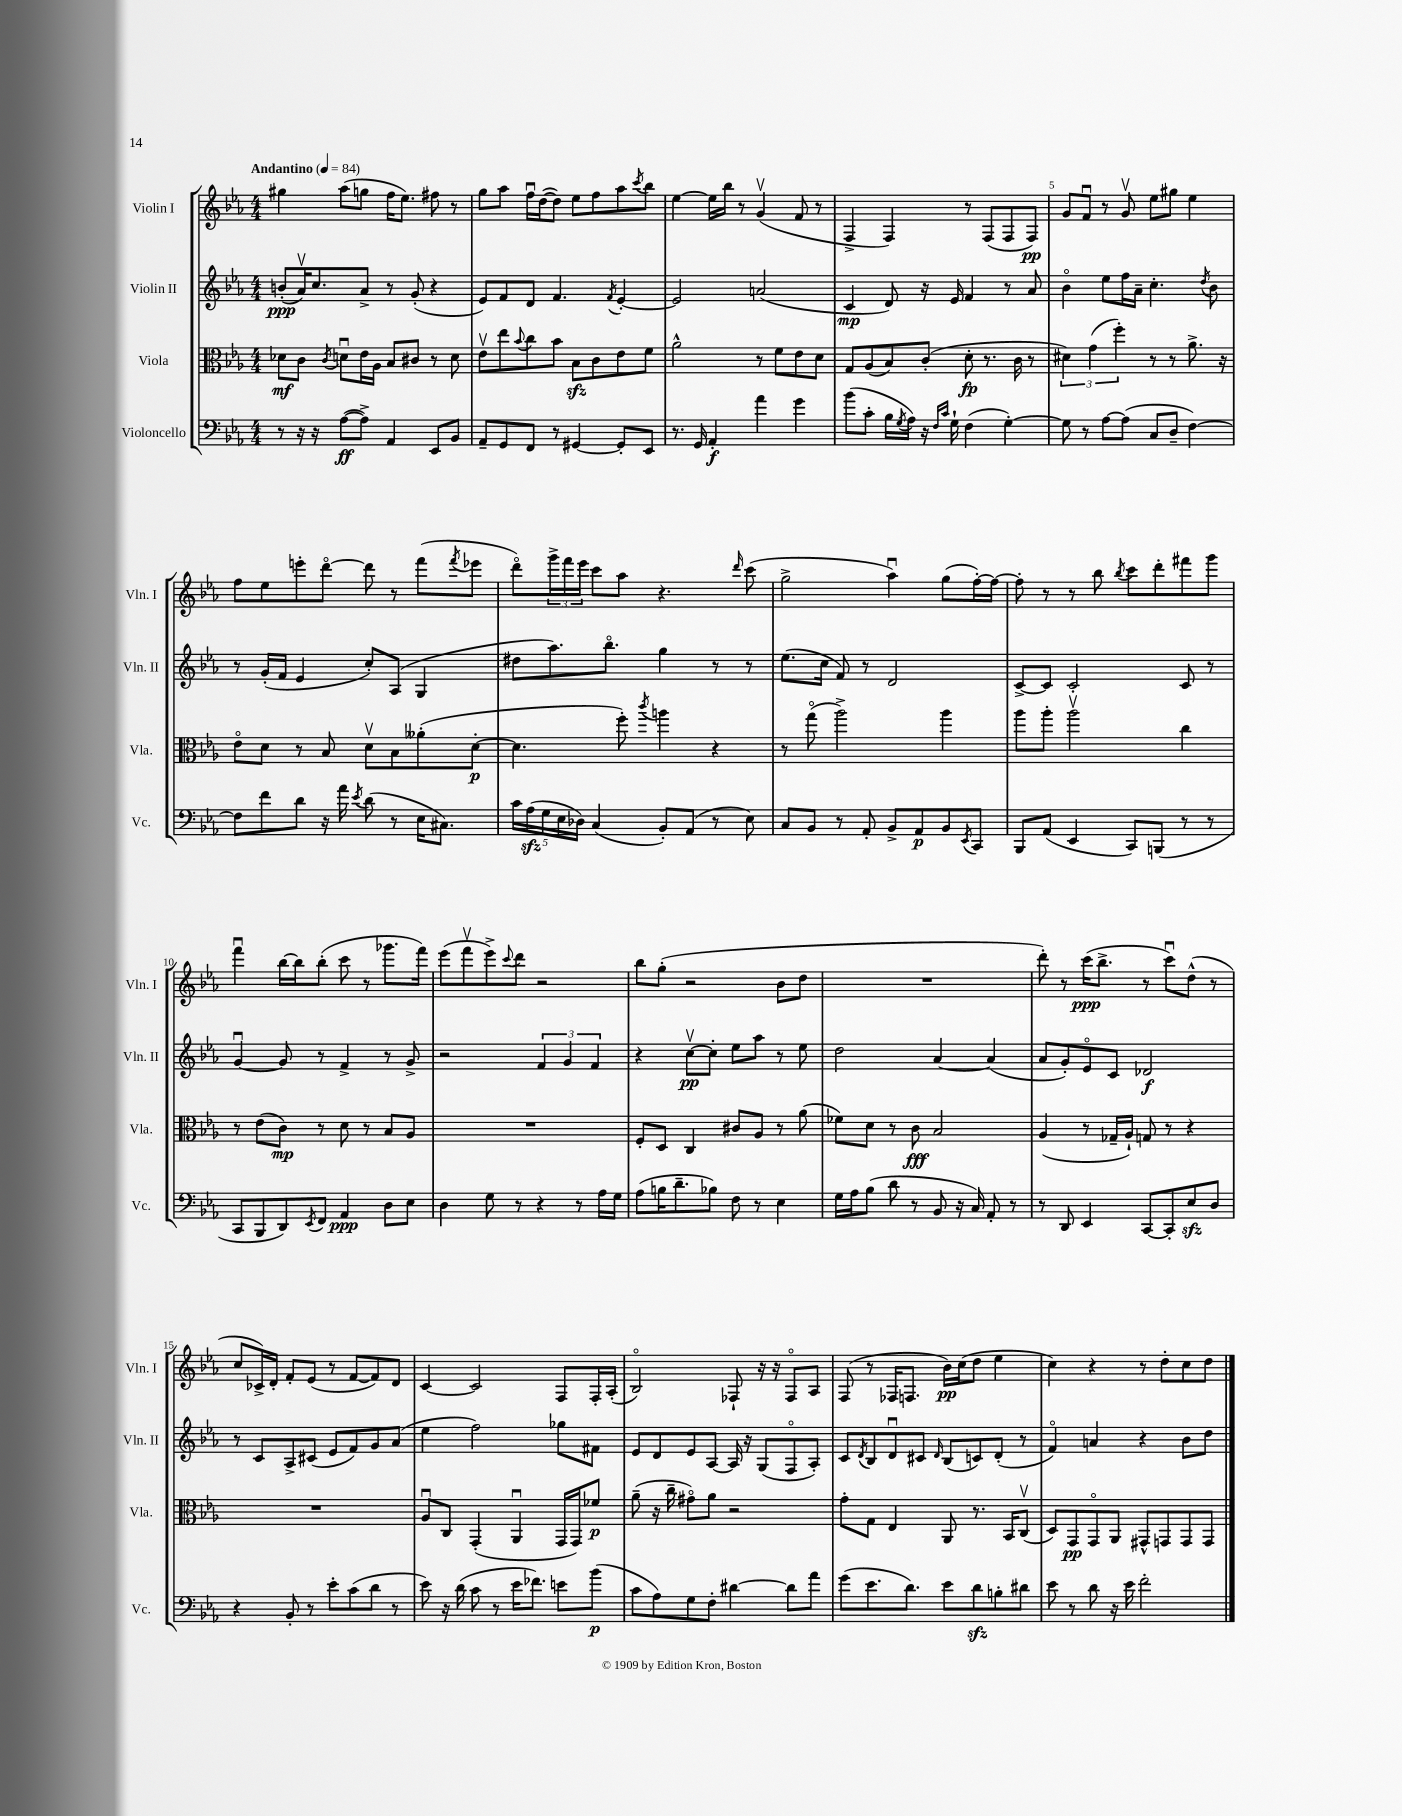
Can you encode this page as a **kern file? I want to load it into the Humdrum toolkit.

**kern	**dynam	**kern	**dynam	**kern	**dynam	**kern	**dynam
*part4	*part4	*part3	*part3	*part2	*part2	*part1	*part1
*staff4	*staff4	*staff3	*staff3	*staff2	*staff2	*staff1	*staff1
*I"Violoncello	*	*I"Viola	*	*I"Violin II	*	*I"Violin I	*
*I'Vc.	*	*I'Vla.	*	*I'Vln. II	*	*I'Vln. I	*
*clefF4	*	*clefC3	*	*clefG2	*	*clefG2	*
*k[b-e-a-]	*	*k[b-e-a-]	*	*k[b-e-a-]	*	*k[b-e-a-]	*
*M4/4	*	*M4/4	*	*M4/4	*	*M4/4	*
*MM84	*	*MM84	*	*MM84	*	*MM84	*
=1	=1	=1	=1	=1	=1	=1	=1
!	!	!	!	!	!	!LO:TX:a:B:t=Andantino	!
8r	.	8d-X\L	mf	(8bn'/L	ppp	4gg#X\	.
16r	.	8c\J	.	16a-v/K)	.	.	.
16r	.	.	.	8.cc/	.	.	.
.	.	8qc/	.	.	.	.	.
([8A-\L	ff	8dnu\L	.	.	.	(8aa-\L	.
8A-^\J])	.	16e-\L	.	8a-^/J	.	8ggn\J	.
.	.	16A-\JJ	.	.	.	.	.
4AA-/	.	8B-/L	.	8r	.	16ff\KL	.
.	.	.	.	.	.	8.ee-\J)	.
.	.	8c#X/J	.	(8g'/	.	.	.
8EE-/L	.	8r	.	4r	.	8ff#X\	.
8BB-/J	.	8d\	.	.	.	8r	.
=2	=2	=2	=2	=2	=2	=2	=2
8AA-~/L	.	8e-v\L	.	8e-/L)	.	8gg\L	.
8GG/	.	8ee-\	.	8f/	.	8aa-\J	.
.	.	8qqb-/	.	.	.	.	.
8FF/J	.	8cc\	.	8d/J	.	16ffu\LL	.
.	.	.	.	.	.	([16dd\J	.
8r	.	8b-\J	.	4.f/	.	8dd\J])	.
[4GG#X/	.	8B-zz\L	.	.	.	8ee-\L	.
.	.	8c\	.	.	.	8ff\	.
.	.	.	.	8qf/	.	.	.
8GG#'/L]	.	8e-\	.	[4e-'/	.	8aa-\	.
.	.	.	.	.	.	8qccc/	.
8EE-/J	.	8f\J	.	.	.	8bb-\J	.
=3	=3	=3	=3	=3	=3	=3	=3
8.r	.	2a-^^\	.	2e-/]	.	[4ee-\	.
16GG/	.	.	.	.	.	.	.
4AA-'/	f	.	.	.	.	16ee-\LL]	.
.	.	.	.	.	.	16bb-\JJ	.
.	.	.	.	.	.	8r	.
4a-\	.	8r	.	(2an/	.	(4gv/	.
.	.	8f\L	.	.	.	.	.
4g\	.	8e-\	.	.	.	8f/	.
.	.	8d\J	.	.	.	8r	.
=4	=4	=4	=4	=4	=4	=4	=4
(8b-\L	.	8G/L	.	4c/	mp	4F^/	.
8c'\J	.	(8A-/	.	.	.	.	.
16B-\LL	.	8B-/)	.	8d/)	.	4F/)	.
8qG/	.	.	.	.	.	.	.
16A-\JJ)	.	.	.	.	.	.	.
16r	.	(8c'/J	.	16r	.	.	.
16qqF/LL	.	.	.	.	.	.	.
16qqc/JJ	.	.	.	.	.	.	.
16G`\	.	.	.	16e-/	.	.	.
(4F\	.	8d'\	fp	4f/	.	8r	.
.	.	8.r	.	.	.	(8F/L	.
[4G'\)	.	.	.	8r	.	8F/	.
.	.	16c\	.	.	.	.	.
.	.	8r	.	8a-/	.	8F/J)	pp
=5	=5	=5	=5	=5	=5	=5	=5
8G\]	.	6d#X\)	.	4b-\	.	8g/L	.
8r	.	.	.	.	.	8fu/J	.
.	.	(6g\	.	.	.	.	.
[8A-\L	.	.	.	8ee-\L	.	8r	.
.	.	6ff'\)	.	.	.	.	.
(8A-\J]	.	.	.	16ff\L	.	8gv/	.
.	.	.	.	16a-~\JJ	.	.	.
8C/L	.	8r	.	4.cc'\	.	8ee-\L	.
8D~/J	.	8r	.	.	.	8gg#X\J	.
[4F\)	.	8.a-^\	.	.	.	4ee-\	.
.	.	.	.	8qdd/	.	.	.
.	.	.	.	8b-\	.	.	.
.	.	16r	.	.	.	.	.
!!LO:LB:g=z
=6	=6	=6	=6	=6	=6	=6	=6
8F\L]	.	8e-\L	.	8r	.	8ff\L	.
8f\	.	8d\J	.	(16g'/LL	.	8ee-\	.
.	.	.	.	16f/JJ	.	.	.
8d\J	.	8r	.	4e-/	.	8eeen'\	.
16r	.	8B-/	.	.	.	[8ddd\J	.
16a-\	.	.	.	.	.	.	.
8qe-/	.	.	.	.	.	.	.
(8d\	.	8dv\L	.	8cc'/L)	.	8ddd\]	.
8r	.	8B-\	.	(8A-/J	.	8r	.
16E-\KL	.	(8a--X'\	.	4G/	.	(8fff\L	.
8.C#X\J)	.	.	.	.	.	.	.
.	.	.	.	.	.	8qfff/	.
.	.	[8d'\J	p	.	.	8eee-X\J	.
=7	=7	=7	=7	=7	=7	=7	=7
20c\LL	.	4.d\]	.	8dd#X\L	.	8ddd\L)	.
(20A-zz\	.	.	.	.	.	.	.
20G\	.	.	.	.	.	.	.
.	.	.	.	8.aa-\)	.	24ggg^\L	.
20E-\	.	.	.	.	.	.	.
.	.	.	.	.	.	24fff\	.
20D-X\JJ)	.	.	.	.	.	.	.
.	.	.	.	.	.	24eee-\JJ	.
(4C/	.	.	.	.	.	8ccc\L	.
.	.	.	.	8.bb-\J	.	.	.
.	.	8ff'\)	.	.	.	8aa-\J	.
.	.	8qccc/	.	.	.	.	.
8BB-'/L)	.	4aan\	.	4gg\	.	4.r	.
(8AA-/J	.	.	.	.	.	.	.
8r	.	4r	.	8r	.	.	.
.	.	.	.	.	.	16qqddd/	.
8E-\)	.	.	.	8r	.	(8ccc\	.
=8	=8	=8	=8	=8	=8	=8	=8
8C/L	.	8r	.	(8.ee-\L	.	2gg^\	.
8BB-/J	.	(8gg\	.	.	.	.	.
.	.	.	.	16cc\Jk	.	.	.
8r	.	2aa-^\)	.	8f/)	.	.	.
8AA-'/	.	.	.	8r	.	.	.
8BB-^/L	.	.	.	2d/	.	4aa-u\)	.
8AA-/	p	.	.	.	.	.	.
8BB-/	.	4aa-\	.	.	.	(8gg\L	.
8qEE-/	.	.	.	.	.	.	.
8CC/J	.	.	.	.	.	[16ff'\L)	.
.	.	.	.	.	.	16ff\JJ_	.
=9	=9	=9	=9	=9	=9	=9	=9
8BBB-/L	.	8aa-\L	.	[8c^/L	.	8ff'\]	.
(8AA-/J	.	8aa-'\J	.	8c/J]	.	8r	.
4EE-/	.	2aa-v\	.	2c'/	.	8r	.
.	.	.	.	.	.	8bb-\	.
.	.	.	.	.	.	8qbb-/	.
8CC/L)	.	.	.	.	.	8ccc\L	.
(8BBBn/J	.	.	.	.	.	8ddd'\	.
8r	.	4cc\	.	8c/	.	8fff#X\	.
8r	.	.	.	8r	.	8ggg\J	.
!!LO:LB:g=z
=10	=10	=10	=10	=10	=10	=10	=10
8CC/L	.	8r	.	[4gu/	.	4fffu\	.
8BBB-/	.	(8e-\L	.	.	.	.	.
8DD/)	.	8c\J)	mp	8g/]	.	[16bb-\LL	.
.	.	.	.	.	.	16bb-\J]	.
8qEE-/	.	.	.	.	.	.	.
8FF/J	.	8r	.	8r	.	(8bb-'\J	.
4AA-/	ppp	8d\	.	4f^/	.	8ccc\	.
.	.	8r	.	.	.	8r	.
8D\L	.	8B-/L	.	8r	.	8.ggg-X\L	.
8E-\J	.	8A-/J	.	8g^/	.	.	.
.	.	.	.	.	.	16fff\Jk)	.
=11	=11	=11	=11	=11	=11	=11	=11
4D\	.	1r	.	2r	.	(8eee-\L	.
.	.	.	.	.	.	8fffv\	.
8G\	.	.	.	.	.	8eee-^\)	.
.	.	.	.	.	.	8qqccc/	.
8r	.	.	.	.	.	8ddd\J	.
4r	.	.	.	6f/	.	2r	.
.	.	.	.	6g/	.	.	.
8r	.	.	.	.	.	.	.
.	.	.	.	6f/	.	.	.
16A-\LL	.	.	.	.	.	.	.
16G\JJ	.	.	.	.	.	.	.
=12	=12	=12	=12	=12	=12	=12	=12
(8A-\L	.	8F'/L	.	4r	.	8bb-\L	.
16Bn\K	.	8D/J	.	.	.	(8gg'\J	.
8.d~\	.	.	.	.	.	.	.
.	.	4C/	.	[8ccv\L	pp	2r	.
8B-X\J)	.	.	.	8cc'\J]	.	.	.
8F\	.	8c#X/L	.	8ee-\L	.	.	.
8r	.	8A-/J	.	8aa-\J	.	.	.
4E-\	.	8r	.	8r	.	8b-\L	.
.	.	(8a-\	.	8ee-\	.	8dd\J	.
=13	=13	=13	=13	=13	=13	=13	=13
16G\LL	.	8f-X\L)	.	2dd\	.	1r	.
16A-\J	.	.	.	.	.	.	.
(8B-\J	.	8d\J	.	.	.	.	.
8d\	.	8r	.	.	.	.	.
8r	.	8c\	fff	.	.	.	.
8BB-/	.	2B-/	.	[4a-/	.	.	.
16r	.	.	.	.	.	.	.
16C/)	.	.	.	.	.	.	.
8AA-'/	.	.	.	(4a-/]	.	.	.
8r	.	.	.	.	.	.	.
=14	=14	=14	=14	=14	=14	=14	=14
8r	.	(4A-/	.	8a-/L	.	8ddd'\)	.
8DD/	.	.	.	8g'/)	.	8r	.
4EE-/	.	8r	.	8e-/	.	(16ccc\KL	ppp
.	.	.	.	.	.	8.bb-^\J	.
.	.	16G-X~/LL	.	8c/J	.	.	.
.	.	16A-`/JJ)	.	.	.	.	.
[8CC/L	.	8Gn/	.	2d-X/	f	8r	.
8CC'/]	.	8r	.	.	.	8cccu\L)	.
8E-zz/	.	4r	.	.	.	(8dd^^\J	.
8D/J	.	.	.	.	.	8r	.
!!LO:LB:g=z
=15	=15	=15	=15	=15	=15	=15	=15
4r	.	1r	.	8r	.	8cc/L	.
.	.	.	.	8c/L	.	16c-X^/L)	.
.	.	.	.	.	.	16d'/JJ	.
8BB-'/	.	.	.	8A-^/	.	8f'/L	.
8r	.	.	.	(8c#X/J	.	(8e-/J	.
8e-'\L	.	.	.	8e-/L	.	8r	.
(8c\	.	.	.	8f/)	.	[8f/L	.
8d\J	.	.	.	8g/	.	8f/])	.
8r	.	.	.	(8a-/J	.	8d/J	.
=16	=16	=16	=16	=16	=16	=16	=16
8e-\)	.	8A-u/L	.	4ee-\	.	[4c/	.
16r	.	8C/J	.	.	.	.	.
(16d\	.	.	.	.	.	.	.
8c\	.	(4GG'/	.	2ff\)	.	2c/]	.
8r	.	.	.	.	.	.	.
16e-\KL	.	4AA-u/	.	.	.	.	.
8.f-X\J)	.	.	.	.	.	.	.
8en\L	.	16GG/LL	.	8gg-X\L	.	8F/L	.
.	.	16GG/J)	.	.	.	.	.
(8b-\J	p	8f-X/J	p	8f#X\J	.	16F'/L	.
.	.	.	.	.	.	(16A-'/JJ	.
=17	=17	=17	=17	=17	=17	=17	=17
8c\L	.	(8a-~\	.	8e-/L	.	2B-/)	.
8A-\)	.	16r	.	8d/	.	.	.
.	.	16cc~\	.	.	.	.	.
8G\	.	8g#X\L)	.	8e-/	.	.	.
8F'\J	.	8a-\J	.	[8A-/J	.	.	.
[4d#X\	.	2r	.	16A-/]	.	8F-X`/	.
.	.	.	.	16r	.	.	.
.	.	.	.	(8G/L	.	16r	.
.	.	.	.	.	.	16r	.
8d#\L]	.	.	.	8F/	.	8F-/L	.
8a-\J	.	.	.	8A-'/J)	.	8A-/J	.
=18	=18	=18	=18	=18	=18	=18	=18
(8g\L	.	8g'\L	.	8c/L	.	(8F/	.
.	.	.	.	8qd/	.	.	.
8.e-\	.	8G\J	.	8B-/	.	8r	.
.	.	4E-/	.	8du/	.	16F-X/KL	.
8.d\J)	.	.	.	.	.	8.Fn/J	.
.	.	.	.	8c#X/J	.	.	.
.	.	.	.	16qqd/	.	.	.
8e-\L	.	8AA-/	.	(8B-/L	.	16b-\LL)	pp
.	.	.	.	.	.	(16cc\J	.
8dzz\	.	8.r	.	8cn/)	.	8dd\J	.
8Bn'\	.	.	.	(8d'/J	.	4ee-\	.
.	.	16BB-/KL	.	.	.	.	.
8d#X\J	.	(8Cv/J	.	8r	.	.	.
=19	=19	=19	=19	=19	=19	=19	=19
8e-\	.	8D/L)	.	4f/)	.	4cc\)	.
8r	.	8GG/	pp	.	.	.	.
8d\	.	8GG/	.	4an/	.	4r	.
16r	.	8AA-/J	.	.	.	.	.
16e-\	.	.	.	.	.	.	.
2f'\	.	8GG#X^^/L	.	4r	.	8r	.
.	.	8GGn/	.	.	.	8dd'\L	.
.	.	8GG/	.	8b-\L	.	8cc\	.
.	.	8GG/J	.	8dd\J	.	8dd\J	.
==	==	==	==	==	==	==	==
*-	*-	*-	*-	*-	*-	*-	*-
